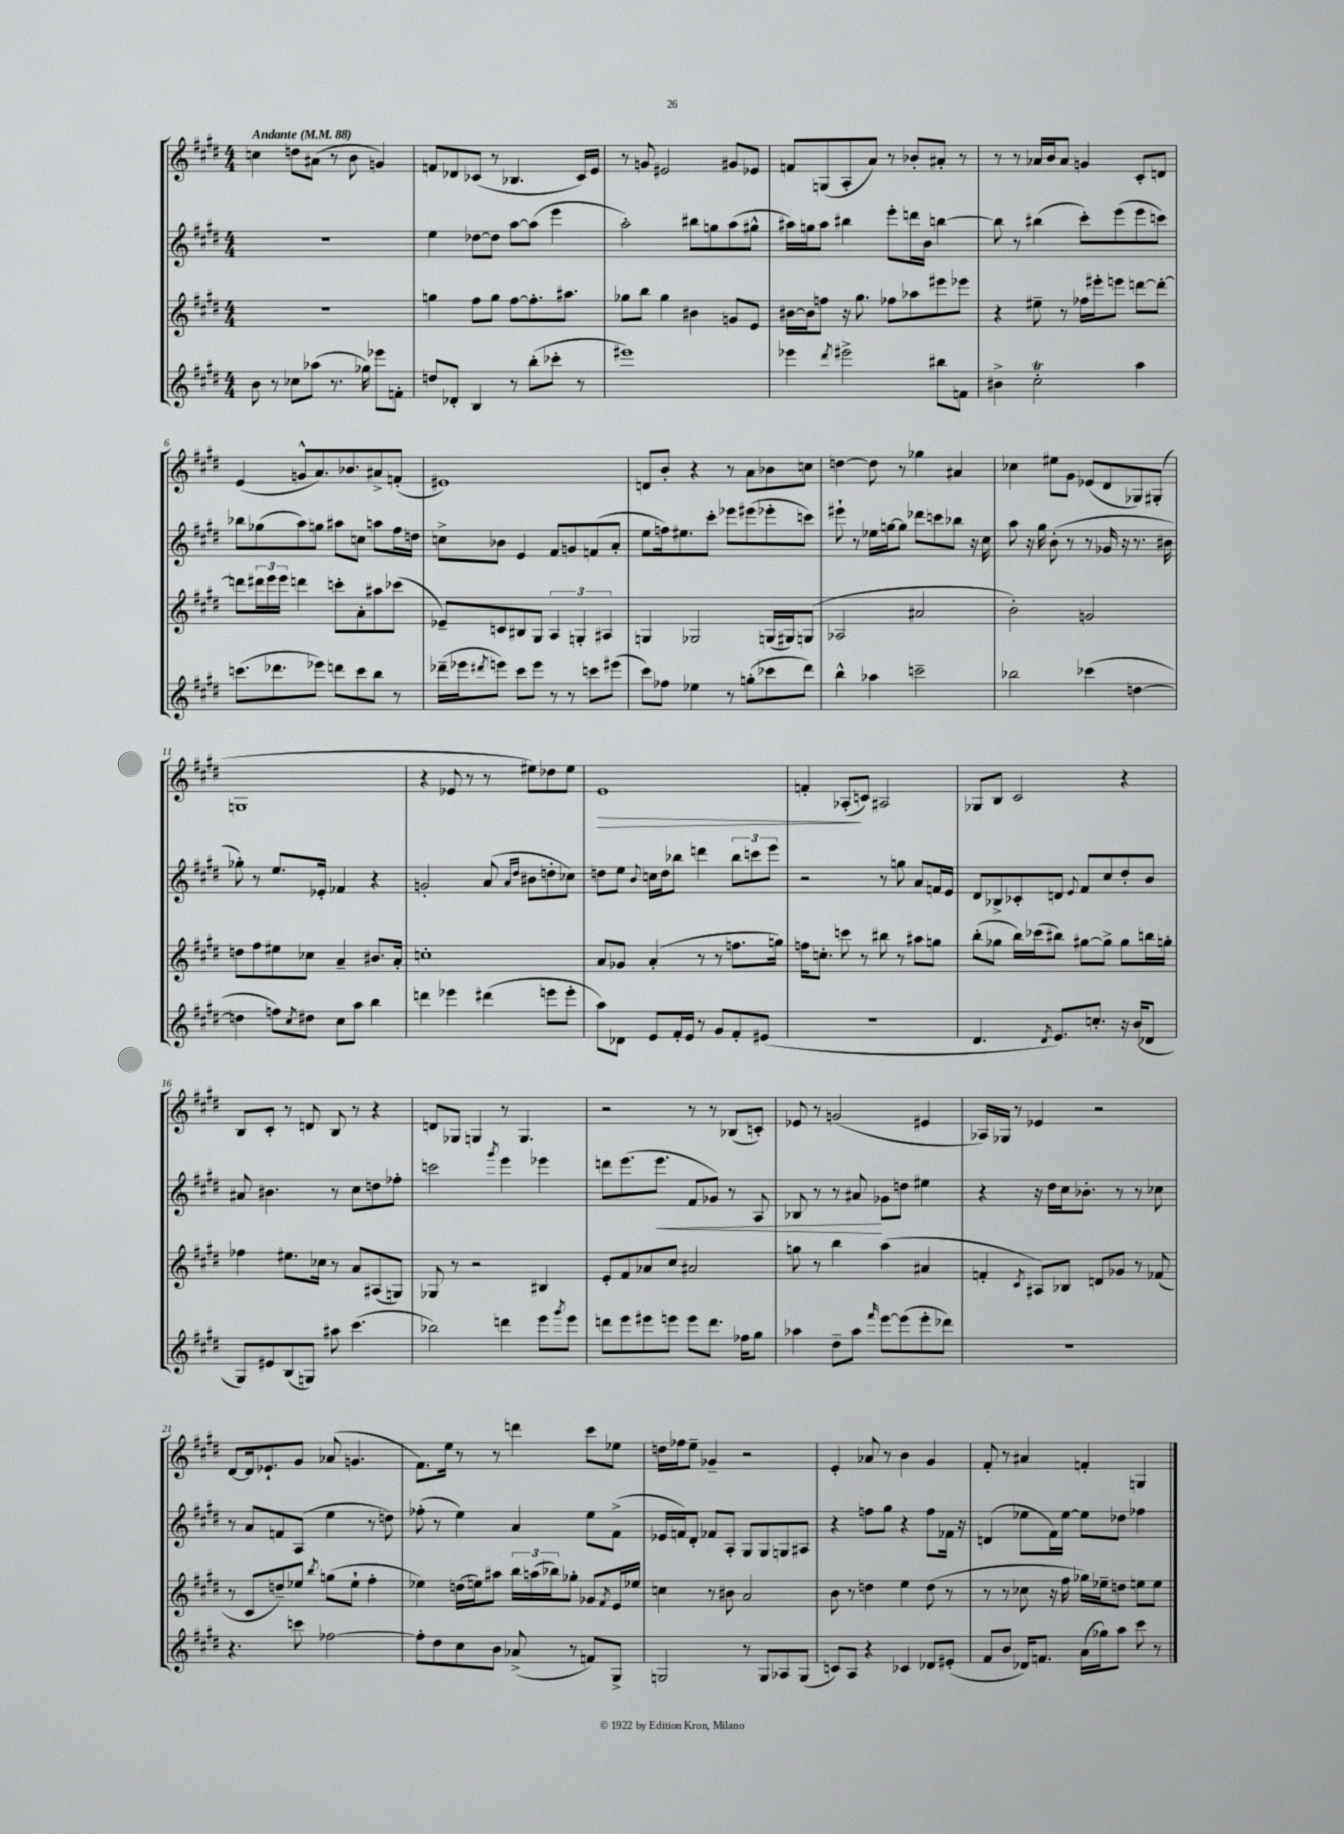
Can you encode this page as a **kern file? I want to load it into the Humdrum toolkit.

**kern	**kern	**kern	**dynam	**kern	**dynam
*part4	*part3	*part2	*part2	*part1	*part1
*staff4	*staff3	*staff2	*staff2	*staff1	*staff1
*clefG2	*clefG2	*clefG2	*	*clefG2	*
*k[f#c#g#d#]	*k[f#c#g#d#]	*k[f#c#g#d#]	*	*k[f#c#g#d#]	*
*M4/4	*M4/4	*M4/4	*	*M4/4	*
*MM88	*MM88	*MM88	*	*MM88	*
=1	=1	=1	=1	=1	=1
!	!	!	!	!LO:TX:a:B:t=Andante	!
8b\	1r	1r	.	4ccn\	.
8r	.	.	.	.	.
8cc-X\L	.	.	.	8ddn\L	.
(8aa-X\J	.	.	.	(8a#X\J	.
8.r	.	.	.	8r	.
.	.	.	.	8b\	.
16gg-X\)	.	.	.	.	.
8eee-X\L	.	.	.	4gn/)	.
8fn'\J	.	.	.	.	.
=2	=2	=2	=2	=2	=2
8ddn/L	4ggn\	4ee\	.	8fn/L	.
8d-X'/J	.	.	.	8d-X/	.
4B/	8ff#\L	[8dd-X\L	.	(8c-X/J	.
.	8gg\J	8dd-\J]	.	8r	.
8r	[8ff#\L	[8aa\L	.	4.B-X/	.
(8bb'\L	8.ff#'\]	(8aa\J]	.	.	.
8ccc-X'\J	.	4eee\	.	.	.
.	8.aa#X\J	.	.	.	.
8r	.	.	.	16c-/LL)	.
.	.	.	.	16e/JJ	.
=3	=3	=3	=3	=3	=3
1eee#X)	8gg-X\L	2aa'\)	.	8r	.
.	8bb\J	.	.	8gn/	.
.	4gg-\	.	.	2e#X/	.
.	4b#X\	8bb#X\L	.	.	.
.	.	8ggn\	.	.	.
.	8gn/L	(8aa\	.	8g#X/L	.
.	8e/J	8gg#X^^\J	.	8e-X/J	.
=4	=4	=4	=4	=4	=4
4eee-X\	[16b#X\LL	16aa#X\LL)	.	8fn/L	.
.	16b#\J]	16ggn\J	.	.	.
.	8ffn\J	8aa#\J	.	(8Gn/	.
8qddd#/	.	.	.	.	.
2eee#X^\	16r	4bb#X\	.	8A'/	.
.	8.gg#\	.	.	.	.
.	.	.	.	8a/J)	.
.	8ff-X\L	8eee'\L	.	8r	.
.	8aa-X\	16dddn\L	.	8b-X'/L	.
.	.	16b\JJ	.	.	.
8bb#X\L	8eee#X\	[4bbn\	.	8a#X'/J	.
8fn\J	8eee-X\J	.	.	8r	.
=5	=5	=5	=5	=5	=5
4b#X^\	4r	8bb\]	.	8r	.
.	.	8r	.	8r	.
2cc#T'\	8ee#X~\	(4bb#X\	.	16a-X/LL	.
.	.	.	.	16b/J	.
.	8r	.	.	8a-/J	.
.	16ff-X\LL	8ccc#'\L)	.	4gn/	.
.	16eee#X'\J	.	.	.	.
.	8eeen\J	(8eee\	.	.	.
4aa\	[8dddn\L	8eee\	.	8c#'/L	.
.	8ddd'\J_	8cccn\J)	.	8dn/J	.
!!LO:LB:g=z
=6	=6	=6	=6	=6	=6
(8.cccn\L	8dddn\L]	8bb-X\L	.	(4e/	.
.	24ddd#X\L	(8gg-X\	.	.	.
.	24eee\	.	.	.	.
8.ddd-X\	.	.	.	.	.
.	24eee\JJ	.	.	.	.
.	4dddn\	8aa\)	.	8gn^^/L	.
8eee-X\J)	.	8ggn\J	.	8.a/)	.
8dddn\L	8cccn'\L	8aa#X\L	.	.	.
.	.	.	.	8.b-X/	.
8ccc\	8a'\	8ccn\J	.	.	.
8bb\J	8aa#X\	8aan\L	.	8a#X^/	.
8r	(8ccc-X\J	16ff#\L	.	(8fn'/J	.
.	.	16ddn\JJ	.	.	.
=7	=7	=7	=7	=7	=7
(16ddd-X~\LL	8e-X~/L)	8ccn^\L	.	1e#X)	.
16eee-X\J	.	.	.	.	.
8qddd#X/	.	.	.	.	.
8eeen\J)	8cn/	8b-X\J	.	.	.
8ccc#\L	8B#X/	4e/	.	.	.
8eee\J	8G#/J	.	.	.	.
8r	6A/	8f#/L	.	.	.
8r	.	8gn/	.	.	.
.	6Gn'/	.	.	.	.
8cccn\L	.	(8fn/	.	.	.
.	6A#X/	.	.	.	.
(8eee#X\J	.	8a'/J	.	.	.
=8	=8	=8	=8	=8	=8
8ccc#\L)	4Gn/	8ee\L	.	8dn/L	.
8ff-X\J	.	16ffn\k)	.	8b'/J	.
.	.	8.ee#X\	.	.	.
4ee-X\	2G-X/	.	.	4r	.
.	.	8ccc#'\J	.	.	.
8r	.	8eee-X\L	.	8r	.
(8ggn'\L	.	(8eee#X\	.	8a\L	.
8ccc-X\	(16Gn/LL	8eee-X'\	.	8b-X\	.
.	16G#X/J)	.	.	.	.
8ddd#\J)	(8Gn/J	8cccn\J)	.	8ccn\J	.
=9	=9	=9	=9	=9	=9
4bb^^\	2A-X/	8eee#X`\	.	[4ddn\	.
.	.	8r	.	.	.
4aa-X\	.	16ee-X\LL	.	8dd\]	.
.	.	[16ggn\J	.	.	.
.	.	8gg\J]	.	8r	.
2cccn~\	2a#X/	8ddd-X\L	.	4gg-X\	.
.	.	8cccn\	.	.	.
.	.	8bb-X\J	.	4a#X/	.
.	.	16r	.	.	.
.	.	16cc#\	.	.	.
=10	=10	=10	=10	=10	=10
2bb-X\	2b'\)	8aa\	.	4cc-X\	.
.	.	16r	.	.	.
.	.	16gg#\	.	.	.
.	.	(8b'\	.	8ee#X\L	.
.	.	8r	.	8g#\J	.
(4ccc-X\	2gn/	8r	.	(8e-X/L	.
.	.	16g-X/	.	8d#/	.
.	.	16r	.	.	.
[4ddn\	.	8.r	.	8G-X/)	.
.	.	.	.	(8G#X'/J	.
.	.	16b#X\	.	.	.
!!LO:LB:g=z
=11	=11	=11	=11	=11	=11
4ddn\]	8ddn\L	8gg-X'\)	.	1Gn	.
.	8ff#\	8r	.	.	.
8ffn\L)	8ee#X\	8.ee/L	.	.	.
8qcc#/	.	.	.	.	.
8dd#X\J	8cc-X\J	.	.	.	.
.	.	16e-X'/Jk	.	.	.
8cc#\L	4a~/	4f-X/	.	.	.
8aa\J	.	.	.	.	.
4bb\	8.b#X/L	4r	.	.	.
.	16a'/Jk	.	.	.	.
=12	=12	=12	=12	=12	=12
4dddn\	1ccn'	2gn'/	.	4r	.
4eee-X\	.	.	.	8e-X/	.
.	.	.	.	8r	.
(4ddd#X\	.	(8a/	.	8r	.
.	.	16qqa/LL	.	.	.
.	.	16qqdd#/JJ	.	.	.
.	.	8b#X\L	.	8ee#X\L)	.
8eeen\L	.	8ddn'\	.	8dd-X\	.
8eee'\J	.	8cc-X\J)	.	8ee#\J	.
=13	=13	=13	=13	=13	=13
!	!	!	!	!	!LO:HP:b
8aa\L)	8a/L	8ddn\L	.	1e	>
8d-X\J	8g-X/J	8ee\J	.	.	.
.	.	8qqb/	.	.	.
8e/L	(4a'/	16ccn\LL	.	.	.
.	.	16dd\J	.	.	.
16f#'/L	.	8bb-X\J	.	.	.
16e/JJ	.	.	.	.	.
8r	8r	4dddn\	.	.	.
8g#/L	8r	.	.	.	.
8f#'/	8.ffn\L	12bb-\L	.	.	.
.	.	12cccn\	.	.	.
(8e#X/J	.	.	.	.	.
.	.	12eee\J	.	.	.
.	16ggn\Jk)	.	.	.	.
=14	=14	=14	=14	=14	=14
1r	16ffn\KL	2r	.	4fn'/	.
.	8.ccn'\J	.	.	.	.
.	8cccn\	.	.	(8A-X'/L	.
.	8r	.	.	8cn/J)	]
.	8bb#X\	8r	.	2A#X/	.
.	8r	8ggn\	.	.	.
.	8aa#X\L	8a/L	.	.	.
.	8ggn\J	16fn/L	.	.	.
.	.	16e/JJ	.	.	.
=15	=15	=15	=15	=15	=15
4.d#/	(8bb'\L	8d#/L	.	8G-X/L	.
.	8gg-X\J	8B-X^/	.	8B/J	.
.	16bb\LL)	8c-X'/	.	2c#/	.
.	(16ccc-X\J	.	.	.	.
8qd#/	.	.	.	.	.
8.e/L)	8bb#X\J)	8dn/J	.	.	.
.	.	8qqe/	.	.	.
.	[8gg#X\L	8f#/L	.	.	.
8.ccn'/J	.	.	.	.	.
.	8gg#^\J]	8cc#/	.	.	.
16r	8gg#\L	8dd#'/	.	4r	.
(16b/KL	.	.	.	.	.
8d-X/J	16bbn\L	8b/J	.	.	.
.	16ggn'\JJ	.	.	.	.
!!LO:LB:g=z
=16	=16	=16	=16	=16	=16
8G#/L)	4ff-X\	8a#X/	.	8B/L	.
8e#X/	.	4.b#X\	.	8c#'/J	.
(8B/	8.ee#X\L	.	.	8r	.
8Gn/J)	.	.	.	8dn/	.
.	16cc-X\Jk	.	.	.	.
8aa#X\	8r	8r	.	8B/	.
(4.ccc#\	8a/L	8cc#\L	.	8r	.
.	(8A#X/	8ddn\	.	4r	.
.	8Gn/J)	8ff-X'\J	.	.	.
=17	=17	=17	=17	=17	=17
2bb-X\)	8G-X/	2cccn\	.	8dn/L	.
.	8r	.	.	8G-X/J	.
.	2r	.	.	4Gn/	.
.	.	8qggg#/	.	.	.
4dddn\	.	4eee\	.	8r	.
.	.	.	.	4.G/	.
8eee\L	4B#X/	4eee-X\	.	.	.
8qggg#/	.	.	.	.	.
8eee\J	.	.	.	.	.
=18	=18	=18	=18	=18	=18
8dddn\L	8e'/L	8dddn\L	.	2r	.
8eee\	8f#/	(8.eee\	.	.	.
8eee#X\	8a-X/	.	.	.	.
!	!	!	!LO:HP:b	!	!
.	.	8.eee\J	<	.	.
8eeen\J	8cc#/J	.	.	.	.
8eee\L	2a#X/	8f#/L	.	8r	.
8.ddd\J	.	8g-X/J)	.	8r	.
.	.	8r	.	(8B-X/L	.
16ff-X\KL	.	.	.	.	.
8gg#\J	.	8A/	.	8cn'/J)	.
=19	=19	=19	=19	=19	=19
4aa-X\	8ggn\	8B-X/	.	8e-X/	.
.	8r	8r	.	8r	.
8dd#~\L	4bb\	8r	.	(2gn/	.
8aa-\J	.	8a#X/	.	.	.
16qqfff#/	.	.	.	.	.
[8eee\L	(4aa\	8g-X\L	[	.	.
(8eee\]	.	8ddn\J	.	.	.
8eee'\	4a#X/	4ee#X\	.	4e#X/	.
8ddd-X\J)	.	.	.	.	.
=20	=20	=20	=20	=20	=20
1r	4fn'/	4r	.	16A-X/LL)	.
.	.	.	.	16G-X/JJ	.
.	.	.	.	8r	.
.	8qc#/	.	.	.	.
.	8A#X/L)	16r	.	4e-X/	.
.	.	16dd#\LL	.	.	.
.	8B-X/J	16cc#\J	.	.	.
.	.	8.b-X'\J	.	.	.
.	8dn/L	.	.	2r	.
.	8g-X/J	8r	.	.	.
.	8r	8r	.	.	.
.	(8f-X/	8cc-X\	.	.	.
!!LO:LB:g=z
=21	=21	=21	=21	=21	=21
4.r	8r	8r	.	[8d#/L	.
.	8c#/L	8a/L	.	16d#/k]	.
.	.	.	.	8.e-X`/	.
.	8ddn~/)	8fn/	.	.	.
8cccn\	8ee-X/J	(8A/J	.	8g#/J	.
.	8qbb/	.	.	.	.
[2ff-X\	(8ggn\L	4ee\	.	(8a-X/	.
.	8ee-`\J	.	.	4.gn/	.
.	4ff#'\	8r	.	.	.
.	.	8ddn\)	.	.	.
=22	=22	=22	=22	=22	=22
8ff-'\L]	4ee-X\)	(8ff-X'\	.	8.f#\L)	.
8dd#\	.	8r	.	.	.
.	.	.	.	16ee\Jk	.
8cc#\	(16ddn\LL	4ee\)	.	8r	.
.	16een\J)	.	.	.	.
8b\J	8aa#X\J	.	.	8r	.
(8a-X^/	24bb\LL	4a/	.	4dddn\	.
.	(24aan\	.	.	.	.
.	24bb-X\J)	.	.	.	.
8r	8gg-X'\J	.	.	.	.
8fn/L)	8g-X/L	8ee\L	.	8ccc#\L	.
.	8qf#/	.	.	.	.
8G#^/J	16e/L	(8f#^\J	.	8ee-X\J	.
.	16ee-X/JJ	.	.	.	.
=23	=23	=23	=23	=23	=23
2Gn/	4ccn\	16e-X/LL	.	16ddn\LL	.
.	.	16fn/J)	.	16ff-X\J	.
.	.	8d#'/J	.	8ee~\J	.
.	8r	8f-X/L	.	4g-X~/	.
.	8b#X\	8A'/J	.	.	.
8r	2a/	8G#/L	.	2r	.
8G/L	.	8G#/	.	.	.
8A-X/	.	8Gn/	.	.	.
(8G/J	.	8A#X/J	.	.	.
=24	=24	=24	=24	=24	=24
8cn/L)	8b\	4r	.	4e'/	.
8A/J	8r	.	.	.	.
4r	4ddn\	8ffn\L	.	8a-X/	.
.	.	8gg#\J	.	8r	.
4c-X/	4ee\	4r	.	4b\	.
8d-X/L	(8dd\	8ff\L	.	4g#/	.
(8e#X'/J	8r	16f-X\Jk	.	.	.
.	.	16r	.	.	.
=25	=25	=25	=25	=25	=25
8f#/L	8r	(4dn/	.	8f#'/	.
8b/J	8r	.	.	8r	.
16d-X/KL)	8cc-X\	8ee-X\L	.	4a#X/	.
8.fn/J	.	.	.	.	.
.	16r	16f#\L)	.	.	.
.	16ff#\	[16ee-\JJ	.	.	.
(16a\LL	16gg-X\LL)	8ee-\L]	.	4fn'/	.
16gg-X\J)	16ee-X~\J	.	.	.	.
8aa\J	8ddn\J	8dd-X\J	.	.	.
8ccc#\	8een\L	4ff-X\	.	4Gn/	.
8r	8ee\J	.	.	.	.
==	==	==	==	==	==
*-	*-	*-	*-	*-	*-
